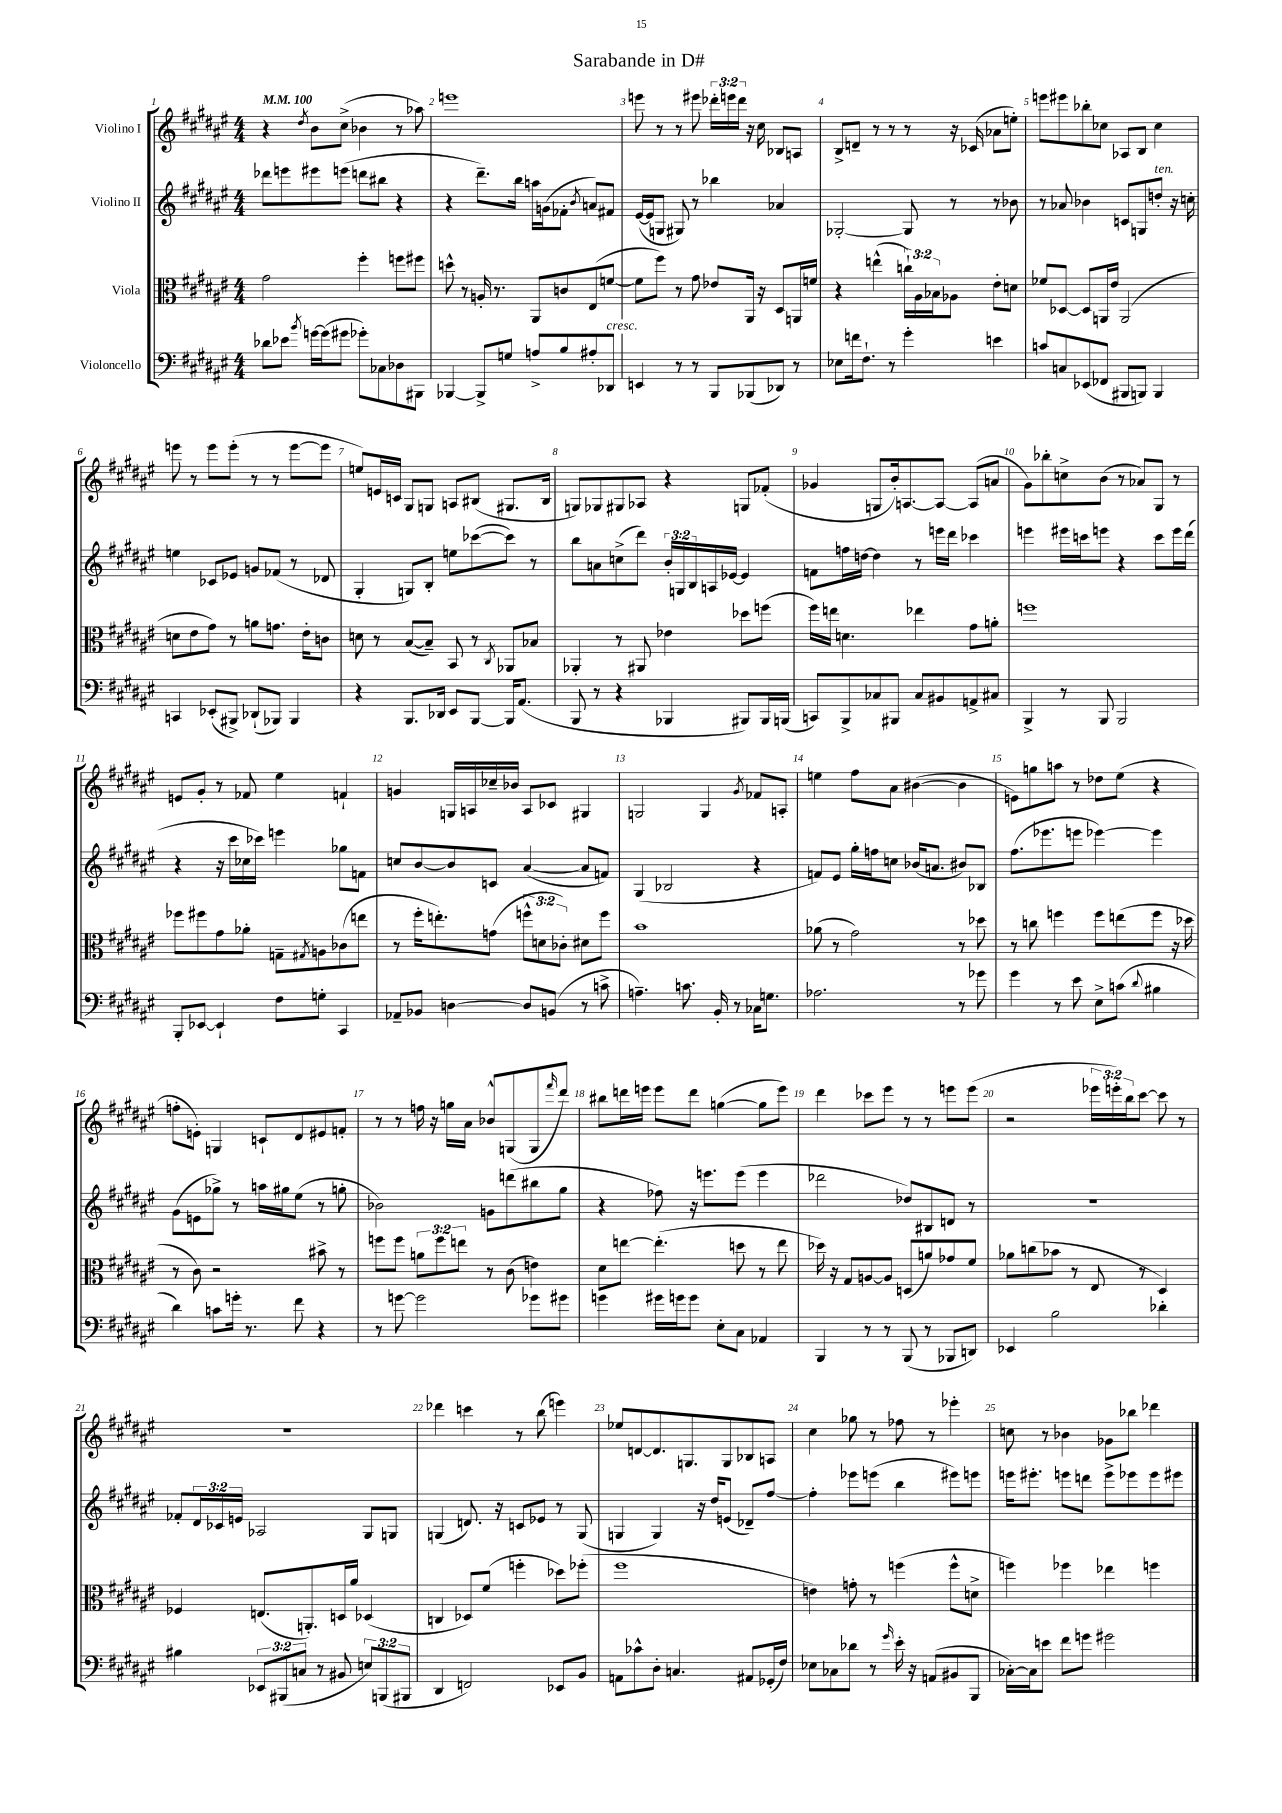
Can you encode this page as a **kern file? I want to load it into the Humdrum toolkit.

**kern	**kern	**kern	**kern
*staff4	*staff3	*staff2	*staff1
*clefF4	*clefC3	*clefG2	*clefG2
*k[f#c#g#d#a#e#]	*k[f#c#g#d#a#e#]	*k[f#c#g#d#a#e#]	*k[f#c#g#d#a#e#]
*M4/4	*M4/4	*M4/4	*M4/4
*MM100	*MM100	*MM100	*MM100
8d-	2g#	8ddd-	4r
8e-	.	8eee	.
8qb	.	.	8qdd#
[16g	.	8eee#	8b
(16g]	.	.	.
8g#	.	(8eee	(8cc#^
8g-')	4ff#'	8ddd	4b-
8C-	.	8bb#	.
8D-	8ff	4r	8r
8BBB#	8ff#	.	8aa-)
=	=	=	=
[4BBB-	8dd^^	4r	1eee
.	8r	.	.
8BBB-^]	16A'	8.ddd#~)	.
.	8.r	.	.
8G	.	.	.
.	.	16bb	.
8A^	8AA#	16aa	.
.	.	(16g	.
8B	8c	8f-'	.
.	.	8qb	.
8A#'	(8E#	8a)	.
8DD-	[8f	8f#	.
=	=	=	=
4EE	8f]	([16e#	8eee
.	.	16e#]	.
.	8ff#)	8G	8r
8r	8r	8G#)	8r
8r	8g#	8r	8eee#
8BBB	8e-	4bb-	24ddd-'
.	.	.	24eee
.	.	.	24ddd-
(8BBB-	16AA#	.	16r
.	16r	.	16cc#
8DD-)	8D#	4a-	8B-
8r	16AA	.	8A
.	16f	.	.
=	=	=	=
8E-	4r	[2G-'	8B^
16f	.	.	8d~
8.F#`	.	.	.
.	(4ee^^	.	8r
8r	.	.	8r
4g#'	24cc`)	8G-]	8r
.	24A#	.	.
.	24B-	.	.
.	8A-	8r	16r
.	.	.	(16c-
4e	8e#'	8r	8a-
.	8d	8b-	8ee')
=	=	=	=
8c	8f-	8r	8eee
8C	[8D-	8a-	8eee#
(8EE-	8D-]	4b-	8bb-'
8FF-	16AA	.	8cc-
.	16e#	.	.
8BBB#	(2AA	8c	8A-
8BBB)	.	8G	8B
4BBB	.	8dd'	4cc-
.	.	16r	.
.	.	16cc'	.
=	=	=	=
4CC	8d	4ee	8eee
.	8e#	.	8r
(8EE-'	8g#)	8c-	8eee
8BBB#^)	8r	8e-	(8eee'
(8DD-`	8a	8g	8r
8BBB-)	8.g	(8f-	8r
4BBB-	.	8r	[8eee
.	16e#'	.	.
.	8c	8d-	8eee]
=	=	=	=
4r	8d	4G#'	8ee)
.	8r	.	16e
.	.	.	16c
8.BBB	([8B	8G)	8G#
.	8B~])	8B'	8G
16DD-	.	.	.
8EE#	8BB	8ee	8A
[8BBB	8r	([8ccc-	(8B#
.	8qC#	.	.
16BBB]	8AA-	8ccc-])	8.G#
(8.AA#	.	.	.
.	8B-	8r	.
.	.	.	16B#
=	=	=	=
8BBB	4AA-'	8bb	8G)
8r	.	8a	8G-
4r	8r	(8cc^	8G#
.	8AA#	8ddd#)	8A-
4BBB-	4e-	24b'	4r
.	.	24G	.
.	.	24B	.
.	.	16A	.
.	.	[16e-	.
8BBB#)	8dd-	4e-]	8G
16BBB#	(8ff	.	(8f-'
(16BBB	.	.	.
=	=	=	=
8CC)	16ff#)	8f	4g-
.	16ee	.	.
8BBB^	4.d	16ff	.
.	.	[16dd	.
8C-	.	4dd]	8G
8BBB#	.	.	16b')
.	.	.	[8.A
8C-	4ee-	8r	.
8BB#	.	16eee	8A_
.	.	16ddd#	.
8AA^	8g#	4ccc-	(8A]
8C#	8a'	.	8a
=	=	=	=
4BBB^	1ff	4eee	8g#)
.	.	.	8bb-'
8r	.	16eee#	8cc^
.	.	16ccc	.
8BBB	.	8eee	(8b
2BBB	.	4r	8r
.	.	.	8a-)
.	.	8ccc	8G#
.	.	16eee	8r
.	.	(16ddd#	.
=	=	=	=
8BBB'	8ff-	4r	8e
[8EE-	8ff#	.	8g#'
4EE-`]	8g#	16r	8r
.	.	16ccc#	.
.	8a-'	16cc-	8f-
.	.	16ccc-)	.
8F#	8G~	4eee	4ee#
.	8qG#	.	.
8G'	8A	.	.
4CC#	(8c-	8gg-	4f`
.	8ee	8f	.
=	=	=	=
8AA-~	8r	8cc	4g
8BB-	16ff#'	[8b	.
.	8.ee')	.	.
[4D	.	8b]	16G
.	.	.	16A
.	(8g	8c	16cc-~
.	.	.	16b-
8D]	12ff^^	([4a#	8A
.	12d	.	.
(8BB	.	.	8c-
.	12c-')	.	.
8r	8d#	8a#]	4G#
8c^	8ff	8f)	.
=	=	=	=
4.A~)	1b	(4G#	2G
.	.	2B-	.
8.c	.	.	.
.	.	.	4G
16BB'	.	.	.
8r	.	.	.
.	.	.	8qg#
16C-	.	4r	8f-
8.G	.	.	.
.	.	.	8A'
=	=	=	=
2.A-	(8a-	8f)	4ee
.	8r	8e#	.
.	2g#)	16gg#'	8ff#
.	.	16ff	.
.	.	8cc	8a#
.	.	(16b-	([4b#
.	.	8.a	.
8r	8r	8b#)	4b#]
8g-	8dd-	8B-	.
=	=	=	=
4g#	8r	(8.ff#	8e)
.	8cc	.	8gg
.	.	8.eee-	.
8r	4ff	.	8aa
8e#	.	8eee	8r
8E#^	8ff	[4eee-)	8dd-
(8c	(8ee	.	(8ee#
8qqd#	.	.	.
4B#	8ff	4eee-]	4r
.	16r	.	.
.	16dd-	.	.
=	=	=	=
4d#)	8r	(8g#	8ff'
.	8c#)	8e	8e')
8c	2r	8gg-^)	4G
16g'	.	8r	.
8.r	.	.	.
.	.	16aa	8c`
.	.	16gg#	.
8f#	.	(8ee#	8d#
4r	8b#^	8r	8e#
.	8r	8gg'	8f'
=	=	=	=
8r	8ff	2b-)	8r
[8g	8ff	.	8r
2g]	12a	.	16ff
.	.	.	16r
.	12ff	.	.
.	.	.	16gg
.	12ee	.	.
.	.	.	16a#
.	8r	8g	8b-^^
.	(8c#	(8ddd	(8G
8g-	4e)	8bb#	8G
.	.	.	16qqfff#
8g#	.	8gg#	8ddd#)
=	=	=	=
4g	8d#	4r	8bb#
.	[8ee	.	16ddd
.	.	.	16eee
16g#	(4.ee']	8ff-)	8eee
16g	.	.	.
8g	.	16r	8ddd
.	.	8.eee	.
8E#'	.	.	([4gg
8C#	8dd	(8eee	.
4AA-	8r	4eee	8gg]
.	8ee	.	8eee)
=	=	=	=
4BBB	16dd-)	2ddd-	4ddd#
.	16r	.	.
.	8G#	.	.
8r	[8A	.	8ccc-
8r	8A]	.	8eee#
(8BBB	(8D	8dd-)	8r
8r	8a)	8B#	8r
8BBB-	8g-	8d	8eee
8DD)	8f#	8r	(8eee
=	=	=	=
4EE-	8a-	1r	2r
.	(8cc	.	.
2B	8b-	.	.
.	8r	.	.
.	8E#	.	24eee-
.	.	.	24eee')
.	.	.	24bb
.	8r	.	[8ccc#
4d-'	4D#)	.	8ccc#]
.	.	.	8r
=	=	=	=
4B#	4F-	8f-'	1r
.	.	24d#	.
.	.	24c-	.
.	.	24e	.
12EE-	(8.E	2A-	.
(12BBB#	.	.	.
12C	.	.	.
.	8.AA')	.	.
8r	.	.	.
8BB#	16D	.	.
.	16a#	.	.
12E)	(4D-	8G#	.
(12BBB	.	.	.
.	.	8G	.
12BBB#	.	.	.
=	=	=	=
4DD#	4C	(4G	4ddd-
2FF)	8D-)	8.d)	4ccc
.	(8f#	.	.
.	.	16r	.
.	4ff'	8c	8r
.	.	8e-	(8bb
8EE-	8dd-)	8r	4eee)
8BB	(8ff-'	(8G	.
=	=	=	=
8AA	1ff#	4G	8ee-
8c-^^	.	.	[8d
8D#'	.	4G)	8.d]
4.C	.	.	.
.	.	.	8.G
.	.	16r	.
.	.	16dd#	.
.	.	(8e	8G
8AA#	.	8d-~)	8B-
(16GG-'	.	[8ff#	8A
16F#)	.	.	.
=	=	=	=
8E-	4e)	4ff#']	4cc#
8C-	.	.	.
8d-	8g'	8eee-	8gg-
8r	8r	(8eee	8r
16qqg#	.	.	.
16e#'	(4ff	4bb	8ff-
16r	.	.	.
(8AA	.	.	8r
8BB#	8ff^^	8eee#)	4eee-'
8BBB	8d^	8eee	.
=	=	=	=
[16C-')	4ff)	16eee	8cc
16C-]	.	8.eee#'	.
8e	.	.	8r
8f#	4ff-	8eee	4b-
8g	.	8ddd	.
2g#	4ee-	8eee^	8g-
.	.	8eee-	8bb-
.	4ff	8eee-	4ddd-
.	.	8eee#	.
==	==	==	==
*-	*-	*-	*-
